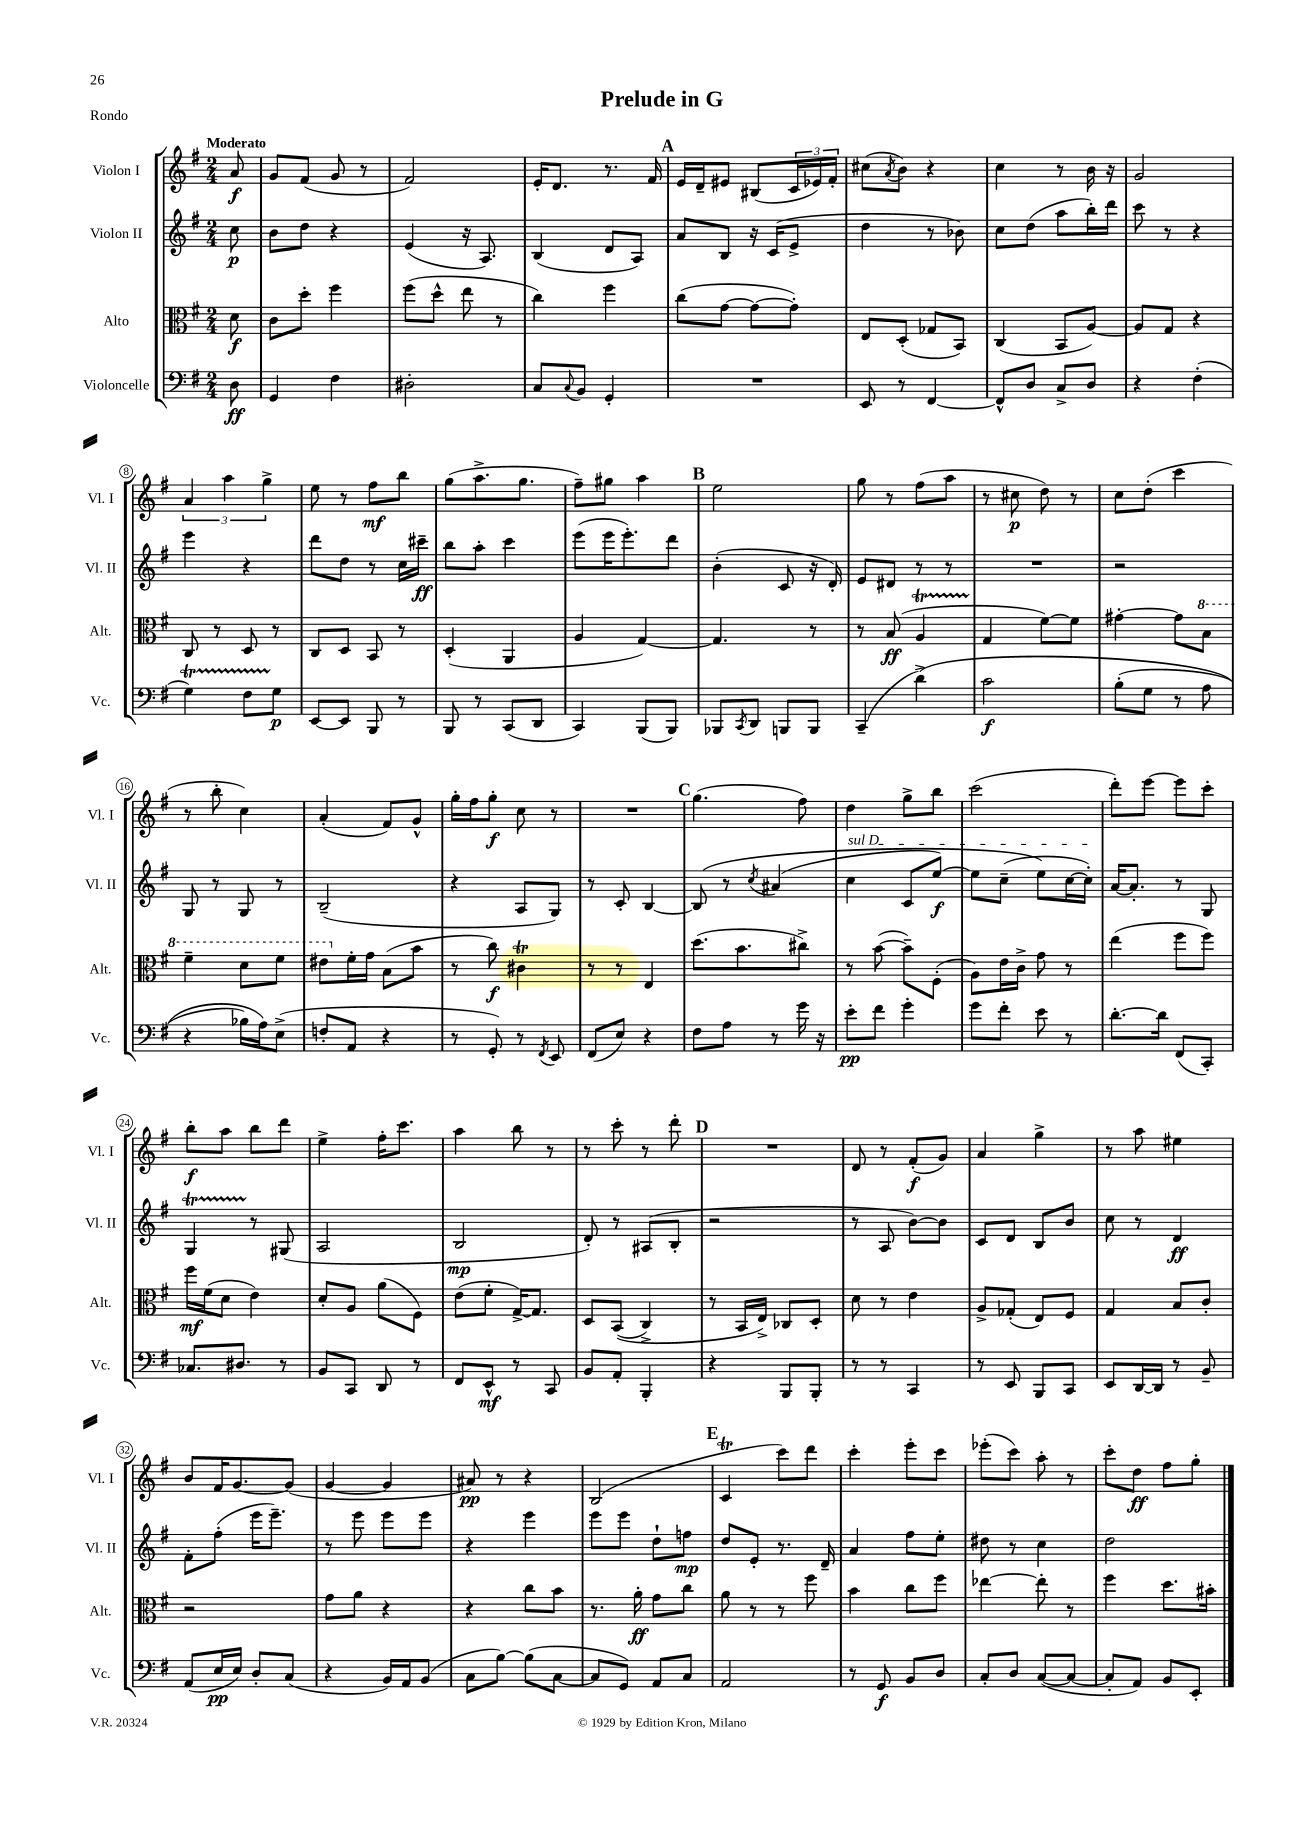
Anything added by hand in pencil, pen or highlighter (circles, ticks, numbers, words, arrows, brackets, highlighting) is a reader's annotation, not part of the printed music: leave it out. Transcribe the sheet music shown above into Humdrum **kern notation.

**kern	**kern	**kern	**kern
*staff4	*staff3	*staff2	*staff1
*clefF4	*clefC3	*clefG2	*clefG2
*k[f#]	*k[f#]	*k[f#]	*k[f#]
*M2/4	*M2/4	*M2/4	*M2/4
8D	8d	8cc	8a
=	=	=	=
4GG	8c	8b	8g
.	8dd'	8dd	(8f#
4F#	4ff#	4r	8g
.	.	.	8r
=	=	=	=
2D#'	(8ff#	(4e	2f#)
.	8dd^^	.	.
.	8ee	16r	.
.	.	8.A)	.
.	8r	.	.
=	=	=	=
8C	4cc)	(4B	16e'
.	.	.	8.d
8qqC	.	.	.
8BB	.	.	.
4GG'	4ff#	8d	8.r
.	.	8A)	.
.	.	.	16f#
=	=	=	=
2r	(8cc	8a	16e
.	.	.	16d~
.	[8g	8B	8e#
.	8g_	16r	(8B#
.	.	(16c	.
.	8g'])	8e^	24c
.	.	.	24e-)
.	.	.	24f#'
=	=	=	=
8EE	8E	4dd	(8cc#
.	.	.	8qa
8r	(8D'	.	8b)
[4FF#	8G-	8r	4r
.	8BB)	8b-)	.
=	=	=	=
8FF#^^]	(4C	8cc	4cc
8D	.	(8dd	.
8C^	8BB	8aa	8r
8D	[8A)	16bb')	16b
.	.	16ddd	16r
=	=	=	=
4r	8A]	8ccc	2g
.	8G	8r	.
(4F#'	4r	4r	.
=	=	=	=
4G)	8C	4eee	6a
.	8r	.	.
.	.	.	6aa
8F#	8D	4r	.
.	.	.	6gg^
8G	8r	.	.
=	=	=	=
[8EE	8C	8ddd	8ee
8EE]	8D	8dd	8r
8BBB	8BB	8r	8ff#
8r	8r	16cc	8bb
.	.	16ccc#~	.
=	=	=	=
8BBB	(4D'	8bb	(8gg
8r	.	8aa'	8.aa^
(8CC	4AA	4ccc	.
.	.	.	8.gg
8DD	.	.	.
=	=	=	=
4CC)	4A	(8eee	8ff#~)
.	.	16eee	8gg#
.	.	8.eee')	.
(8BBB	[4G)	.	4aa
8BBB)	.	8ddd	.
=	=	=	=
8BBB-	4.G]	(4b'	2ee
8qCC	.	.	.
8DD	.	.	.
8BBB	.	8c	.
8BBB	8r	16r	.
.	.	16d')	.
=	=	=	=
(4CC~	8r	8e	8gg
.	(8B	8d#	8r
&(4d^)	4A	8r	(8ff#
.	.	8r	8aa
=	=	=	=
2c	4G	2r	8r
.	.	.	8cc#
.	[8f#)	.	8dd)
.	8f#]	.	8r
=	=	=	=
(8B'	[4g#'	2r	8cc
8G	.	.	(8dd'
8r	8g#]	.	4ccc
8A	8b	.	.
=	=	=	=
4r	4ff#~	8G	8r
.	.	8r	8bb'
16B-)	8dd	8G	4cc)
16A&)	.	.	.
(8E^	8ff#	8r	.
=	=	=	=
8F'	8ee#	(2B~	(4a'
8AA	16f#'	.	.
.	16g	.	.
4r	(8B	.	8f#)
.	8b	.	8g^^
=	=	=	=
8r	8r	4r	16gg'
.	.	.	16ff#
8GG')	8cc)	.	8gg'
8r	4c#	8A	8cc
8qFF#	.	.	.
8EE	.	8G)	8r
=	=	=	=
(8FF#	8r	8r	2r
8E)	8r	8c'	.
4r	4E	[4B	.
=	=	=	=
8F#	(8.dd	&(8B]	(4.gg
8A	.	8r	.
.	8.b	.	.
.	.	8qcc	.
8r	.	(4a#	.
16g	8cc#^)	.	8ff#)
16r	.	.	.
=	=	=	=
8e'	8r	4cc	4dd
8f#	([8b	.	.
4g'	8b~])	8c	8gg^
.	(8F#'	[8ee)	8bb
=	=	=	=
8g	8A)	8ee]	(2ccc
8f#'	16e	(8cc~	.
.	16c^	.	.
8e	8g	8ee&)	.
8r	8r	[16cc	.
.	.	16cc'])	.
=	=	=	=
[8.d'	(4ee	[16a	8ddd')
.	.	8.a']	.
.	.	.	[8eee
16d]	.	.	.
(8FF#	8ff#	8r	8eee]
8CC')	8ff#)	8G	8ccc'
=	=	=	=
8.C-	16ff#	4G	8bb'
.	(16f#	.	.
.	8d	.	8aa
8.D#	.	.	.
.	4e)	8r	8bb
8r	.	(8G#	8ddd
=	=	=	=
8BB	8d'	2A	4ee^
8CC	8A	.	.
8DD	(8a	.	16ff#'
.	.	.	8.ccc
8r	8F#)	.	.
=	=	=	=
8FF#	(8e	2B	4aa
8EE^^	8f#'	.	.
8r	[16G^)	.	8bb
.	8.G]	.	.
8CC	.	.	8r
=	=	=	=
8BB	8D	8d')	8r
8AA'	&((8BB	8r	8ccc'
4BBB'	4C^)	(8A#	8r
.	.	8B'	8ddd'
=	=	=	=
4r	8r	2r	2r
.	16BB	.	.
.	16E^&)	.	.
8BBB	8C-	.	.
8BBB'	8D'	.	.
=	=	=	=
8r	8d	8r	8d
8r	8r	8A	8r
4CC	4e	[8b)	(8f#'
.	.	8b]	8g)
=	=	=	=
8r	8A^	8c	4a
8EE	(8G-'	8d	.
8BBB	8E)	8B	4gg^
8CC	8F#	8b	.
=	=	=	=
8EE	4G	8cc	8r
[16DD	.	8r	8aa
16DD]	.	.	.
8r	8B	4d	4ee#
8BB~	8c'	.	.
=	=	=	=
(8AA	2r	8f#'	8b
16E	.	(8ff#'	16f#
16E)	.	.	[8.g
8D'	.	16eee	.
.	.	8.eee~)	.
(8C	.	.	(8g]
=	=	=	=
4r	8g	8r	[4g
.	8a	8eee	.
16BB)	4r	8eee	4g]
16AA	.	.	.
(8BB	.	8eee	.
=	=	=	=
8C	4r	4r	8a#)
[8B)	.	.	8r
(8B]	8cc	4eee	4r
[8C	8b	.	.
=	=	=	=
8C]	8.r	8eee	(2B
8GG)	.	8eee	.
.	16a'	.	.
8AA	8g	8dd`	.
8C	8cc	8ff	.
=	=	=	=
2AA	8a	8dd	4c
.	8r	8e'	.
.	8r	8.r	8ccc)
.	8ff#	.	8ddd
.	.	16d~	.
=	=	=	=
8r	4b	4a	4ccc'
8GG	.	.	.
8BB	8cc	8ff#	8eee'
8D	8ff#	8ee'	8ccc
=	=	=	=
8C'	[4ee-	8dd#	(8eee-'
8D	.	8r	8ccc)
([8C	8ee-']	4cc	8aa'
8C_	8r	.	8r
=	=	=	=
8C']	4ff#	2dd	8ccc'
8AA)	.	.	8dd
8BB	8.dd	.	8ff#
8EE'	.	.	8gg'
.	16b#'	.	.
==	==	==	==
*-	*-	*-	*-
